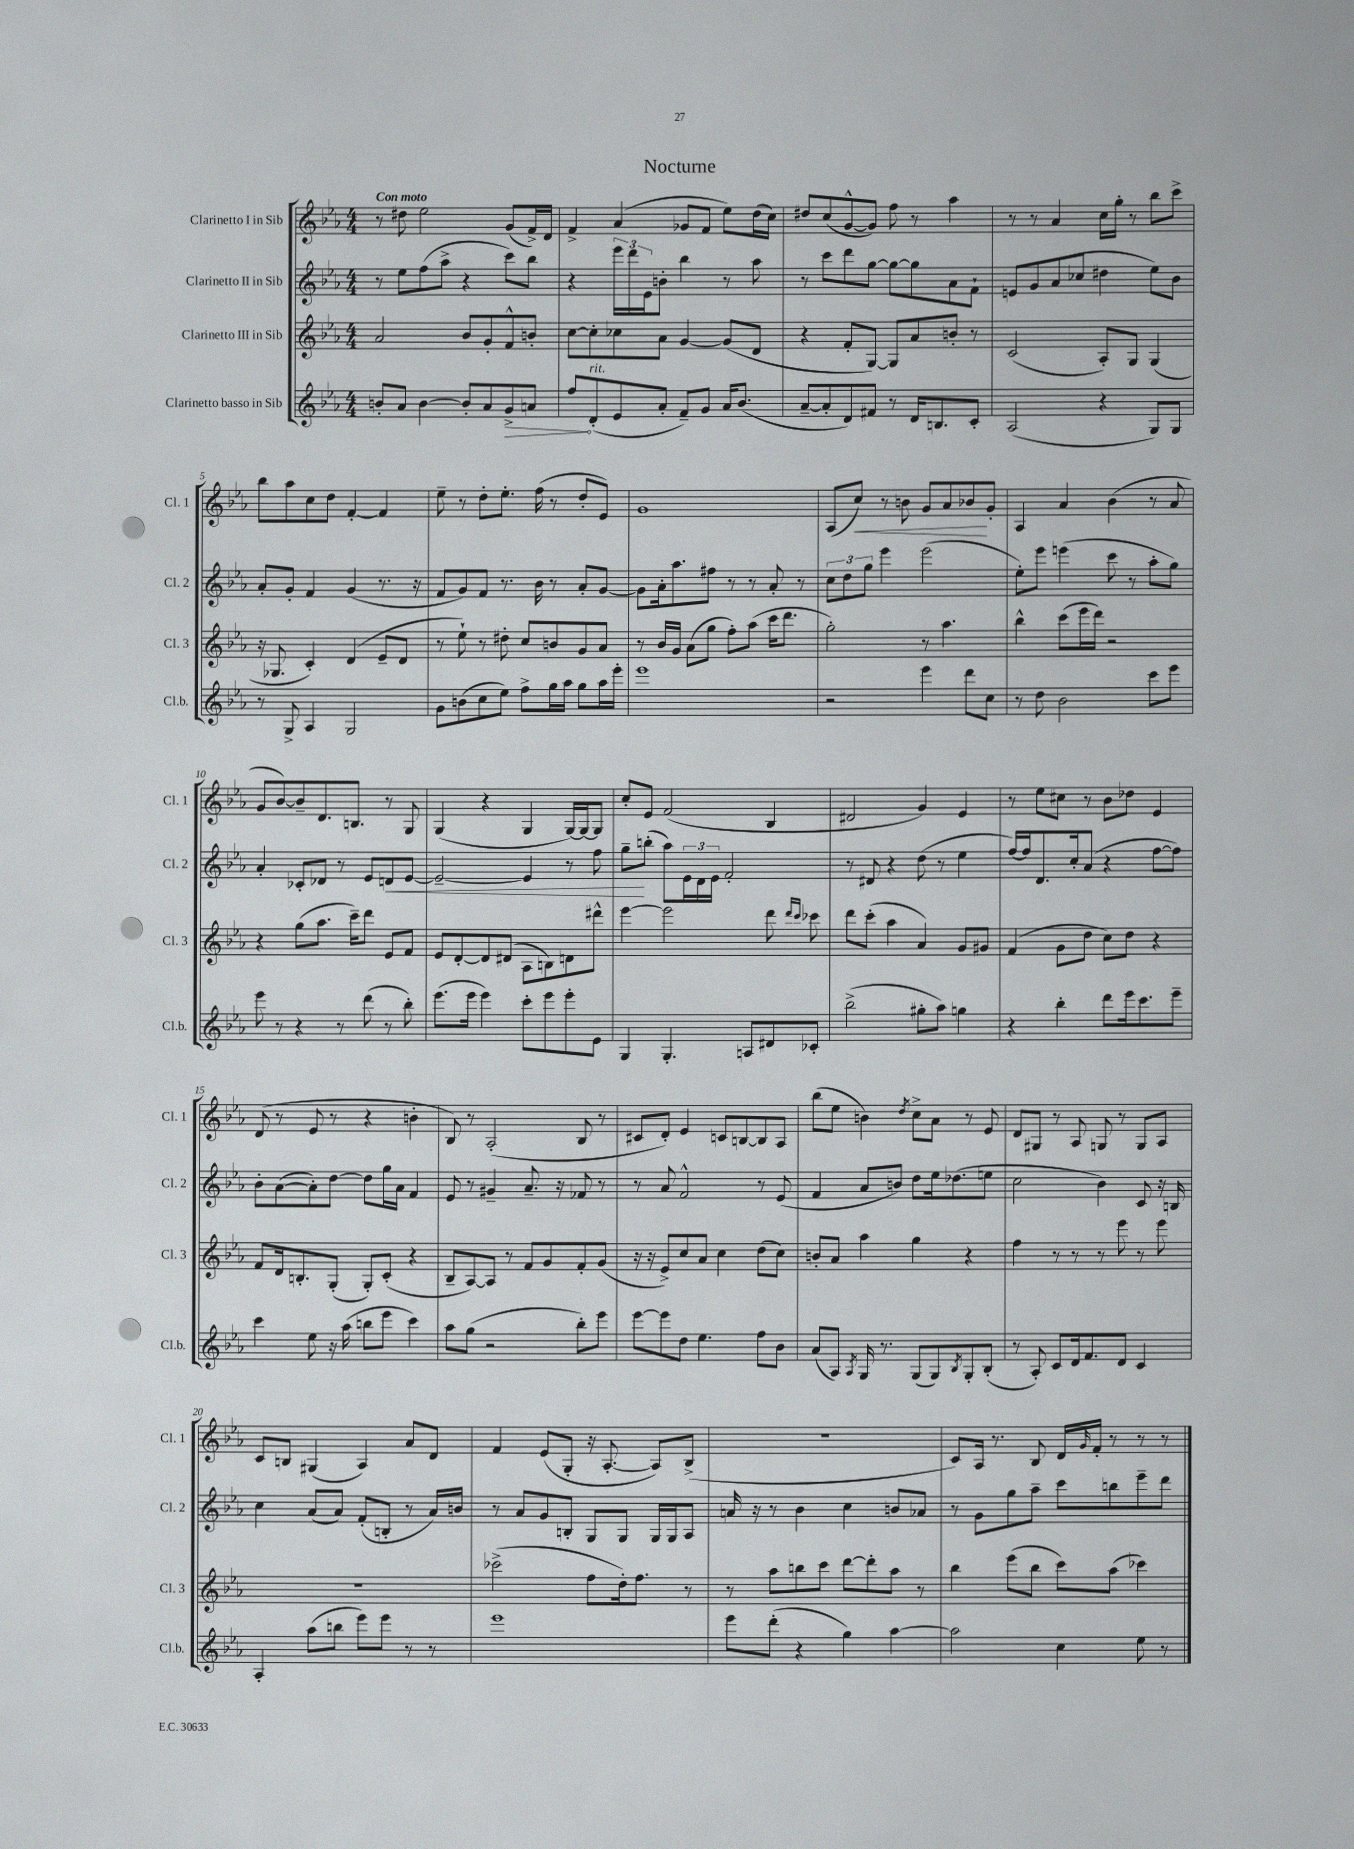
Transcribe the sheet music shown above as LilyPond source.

\header { title = "Nocturne" }
<<
\new StaffGroup <<
\new Staff = "s0" \with { instrumentName = "Clarinetto I in Sib" shortInstrumentName = "Cl. 1" } {
    \clef treble \key ees \major \numericTimeSignature \time 4/4 \tempo "Con moto"
    r8 dis''8 ees''2 g'8( f'16->) d'16 |
    f'4-> aes'4( ges'8 f'8 ees''8) d''16( c''16) |
    dis''8 c''8( g'8~-^ g'8) f''8 r8 aes''4 |
    r8 r8 aes'4 c''16 g''16-. r8 bes''8 c'''8-> |
    bes''8 aes''8 c''8 d''8 f'4~-. f'4 |
    ees''8-- r8 d''8-. ees''8.-. f''16( r8 d''8-. ees'8) |
    g'1 |
    aes8( c''8\<) r8 b'8 g'8 aes'8 bes'8\! g'8-. |
    aes4 aes'4 bes'4( r8 aes'8 |
    g'8 bes'8~) bes'8-- d'8. b8. r8 g8 |
    g4( r4 g4 g16~) g16~ g8 |
    c''8-. ees'8 f'2( bes4 |
    dis'2 g'4) ees'4 |
    r8 ees''8 cis''8 r8 bes'8 des''8 ees'4 |
    d'8( r8 ees'8 r8 r4 b'4-. |
    bes8) r8 aes2-.( bes8 r8 |
    cis'8 d'8-.) ees'4 c'8 b8~ b8 aes8 |
    bes''8( ees''8 b'4) \acciaccatura { d''8 } c''8-> aes'8 r8 ees'8 |
    d'8 gis8 r8 aes8 g8 r8 g8 aes8 |
    c'8 b8 gis4( aes4) aes'8 d'8 |
    f'4 ees'8( g8-. r16 aes8.~-. aes8) bes8->( |
    r1 |
    c'8) aes16 r8. bes8 d'16 \grace { g'16 } f'16-. r8 r8 r8 \bar "|." |
}
\new Staff = "s1" \with { instrumentName = "Clarinetto II in Sib" shortInstrumentName = "Cl. 2" } {
    \clef treble \key ees \major \numericTimeSignature \time 4/4
    r8 ees''8 f''8( aes''8-> r4 c'''8) bes''8 |
    r4 \tuplet 3/2 { ees'''16 d'''16 ees'16 } b'8-. bes''4 r8 aes''8 |
    r8 c'''8 d'''8 g''8~ g''8~ g''8 aes'8 f'8-! |
    e'8 g'8 aes'8( ces''8 dis''4 ees''8) bes'8 |
    aes'8-. g'8-. f'4 g'4( r8. r16 |
    f'8 g'8) f'8 r8. bes'16 r8 aes'8-. g'8~ |
    g'8 aes'16-. aes''8. fis''8 r8 r8 aes'8-. r8 |
    \tuplet 3/2 { c''8 d''8 g''8 } ees'''4 ees'''2( |
    ees''8-.) ees'''8 e'''4( c'''8 r8 aes''8-. g''8) |
    aes'4-. ces'8-. des'8 r8 ees'8 d'8\< ees'8~ |
    ees'2~-- ees'4 r8 f''8 |
    g''8--\! b''8-.( aes''8) \tuplet 3/2 { ees'16 d'16 ees'16 } f'2-. |
    r8 dis'8 r4 d''8( r8 ees''4 |
    f''16~) f''16 d'8. c''16-. aes'8( r4 f''8~ f''8) |
    bes'8-. aes'8~( aes'8-.) d''8~ d''8 g''16 aes'16 f'4 |
    ees'8 r8 gis'4-- aes'8.-- r16 fes'8 r8 |
    r8 aes'8 f'2-^ r8 ees'8( |
    f'4 aes'8 b'8) d''8 ees''16 des''8.( e''8 |
    c''2 bes'4) c'8 r16 b16 |
    c''4 aes'8( aes'8) f'8-.( b8-. r8 aes'16) b'16 |
    r8 aes'8 g'8 b8-. g8 g8 g16 g16 aes8 |
    a'16 r16 r8 bes'4 c''4 b'8 aes'8 |
    r8 g'8 g''8 aes''8-- c'''8 b''8 ees'''8-- d'''8 \bar "|." |
}
\new Staff = "s2" \with { instrumentName = "Clarinetto III in Sib" shortInstrumentName = "Cl. 3" } {
    \clef treble \key ees \major \numericTimeSignature \time 4/4
    aes'2 bes'8 g'8-. f'8-^ b'8-. |
    c''8~ c''8-. ces''8 aes'8 g'4~ g'8( d'8 |
    r4 f'8-. g8~) g8 aes'8 b'8-. r8 |
    c'2( aes8-.) g8 g4( |
    r16 ges8. c'4-.) d'4( ees'8-- d'8 |
    r8 ees''8-!) r8 dis''8-. c''8 b'8 g'8 aes'8 |
    r8 bes'16 g'16 aes'8( g''8 f''8-.) aes''8( c'''16 d'''8. |
    g''2-.) r8 aes''4. |
    bes''4-^ c'''8( ees'''16 d'''16) r2 |
    r4 g''8( aes''8. c'''16--) d'''8 ees'8 f'8 |
    ees'8 d'8~-. d'8 dis'8( aes8 b8) d'8 dis'''8-^ |
    ees'''4~ ees'''2 d'''8 \grace { d'''16 c'''16 } ces'''8 |
    d'''8 c'''8-.( aes''4 aes'4) g'8 gis'8 |
    f'4( g'8 d''8 c''8) d''8 r4 |
    f'8 d'16 b8.-. g8-.( g8-.) c'8-.( r4 |
    bes8-- aes8~) aes8 r8 f'8 g'8 f'8-. g'8( |
    r16 r16 ees'8->) c''8 aes'8 c''4 d''8( c''8) |
    b'8-. aes'8 aes''4 g''4 r4 |
    f''4 r8 r8 r8 ees'''8 r8 ees'''8 |
    r1 |
    ces'''2->( f''8 d''16-.) f''8. r8 |
    r8 aes''8 b''8 c'''8 d'''8~ d'''8-. aes''8 r8 |
    bes''4 ees'''8( bes''8 c'''8) aes''8( ces'''4) \bar "|." |
}
\new Staff = "s3" \with { instrumentName = "Clarinetto basso in Sib" shortInstrumentName = "Cl.b." } {
    \clef treble \key ees \major \numericTimeSignature \time 4/4
    b'8-. aes'8 b'4~ b'8-. aes'8 \once \override Hairpin.circled-tip = ##t g'8->\> a'8 |
    f''8\! d'8-.^\markup { \italic "rit." }( ees'8 aes'8-. f'8--) g'8 aes'16 bes'8.( |
    aes'8~-- aes'8-. d'8) fis'8 r8 d'16 b8. c'8-. |
    aes2( r4 g8) g8 |
    r8 g8-> aes4 g2 |
    g'8 b'8( c''8 ees''8) f''8-> g''16 aes''16 g''8 aes''16 ees'''16-. |
    ees'''1 |
    r2 ees'''4 d'''8 c''8 |
    r8 d''8 bes'2 c'''8 ees'''8 |
    ees'''8 r8 r4 r8 d'''8( r8 bes''8-.) |
    ees'''8.( ees'''16 ees'''4) c'''8-. ees'''8 ees'''8-. ees'8 |
    g4 g4.-. a8 dis'8 ces'8-. |
    bes''2->( gis''8-. aes''8) g''4 |
    r4 bes''4-. d'''8 ees'''16 c'''8. ees'''8-- |
    c'''4 ees''8 r16 aes''16( b''8 ees'''8 c'''4) |
    aes''8 g''8( r2 bes''8-.) ees'''8 |
    ees'''8~ ees'''8 d''8 ees''4. f''8 bes'8 |
    aes'8( aes8) \acciaccatura { aes8 } g16 r8. g8( g8) \acciaccatura { bes8 } g8-. bes8-.( |
    r8 aes8-.) c'8 d'16 f'8. d'8 c'4 |
    aes4-. aes''8( b''8 ees'''8) ees'''8 r8 r8 |
    ees'''1 |
    ees'''8 d'''8-.( r4 g''4) aes''4~ |
    aes''2 c''4 ees''8 r8 \bar "|." |
}
>>
>>
